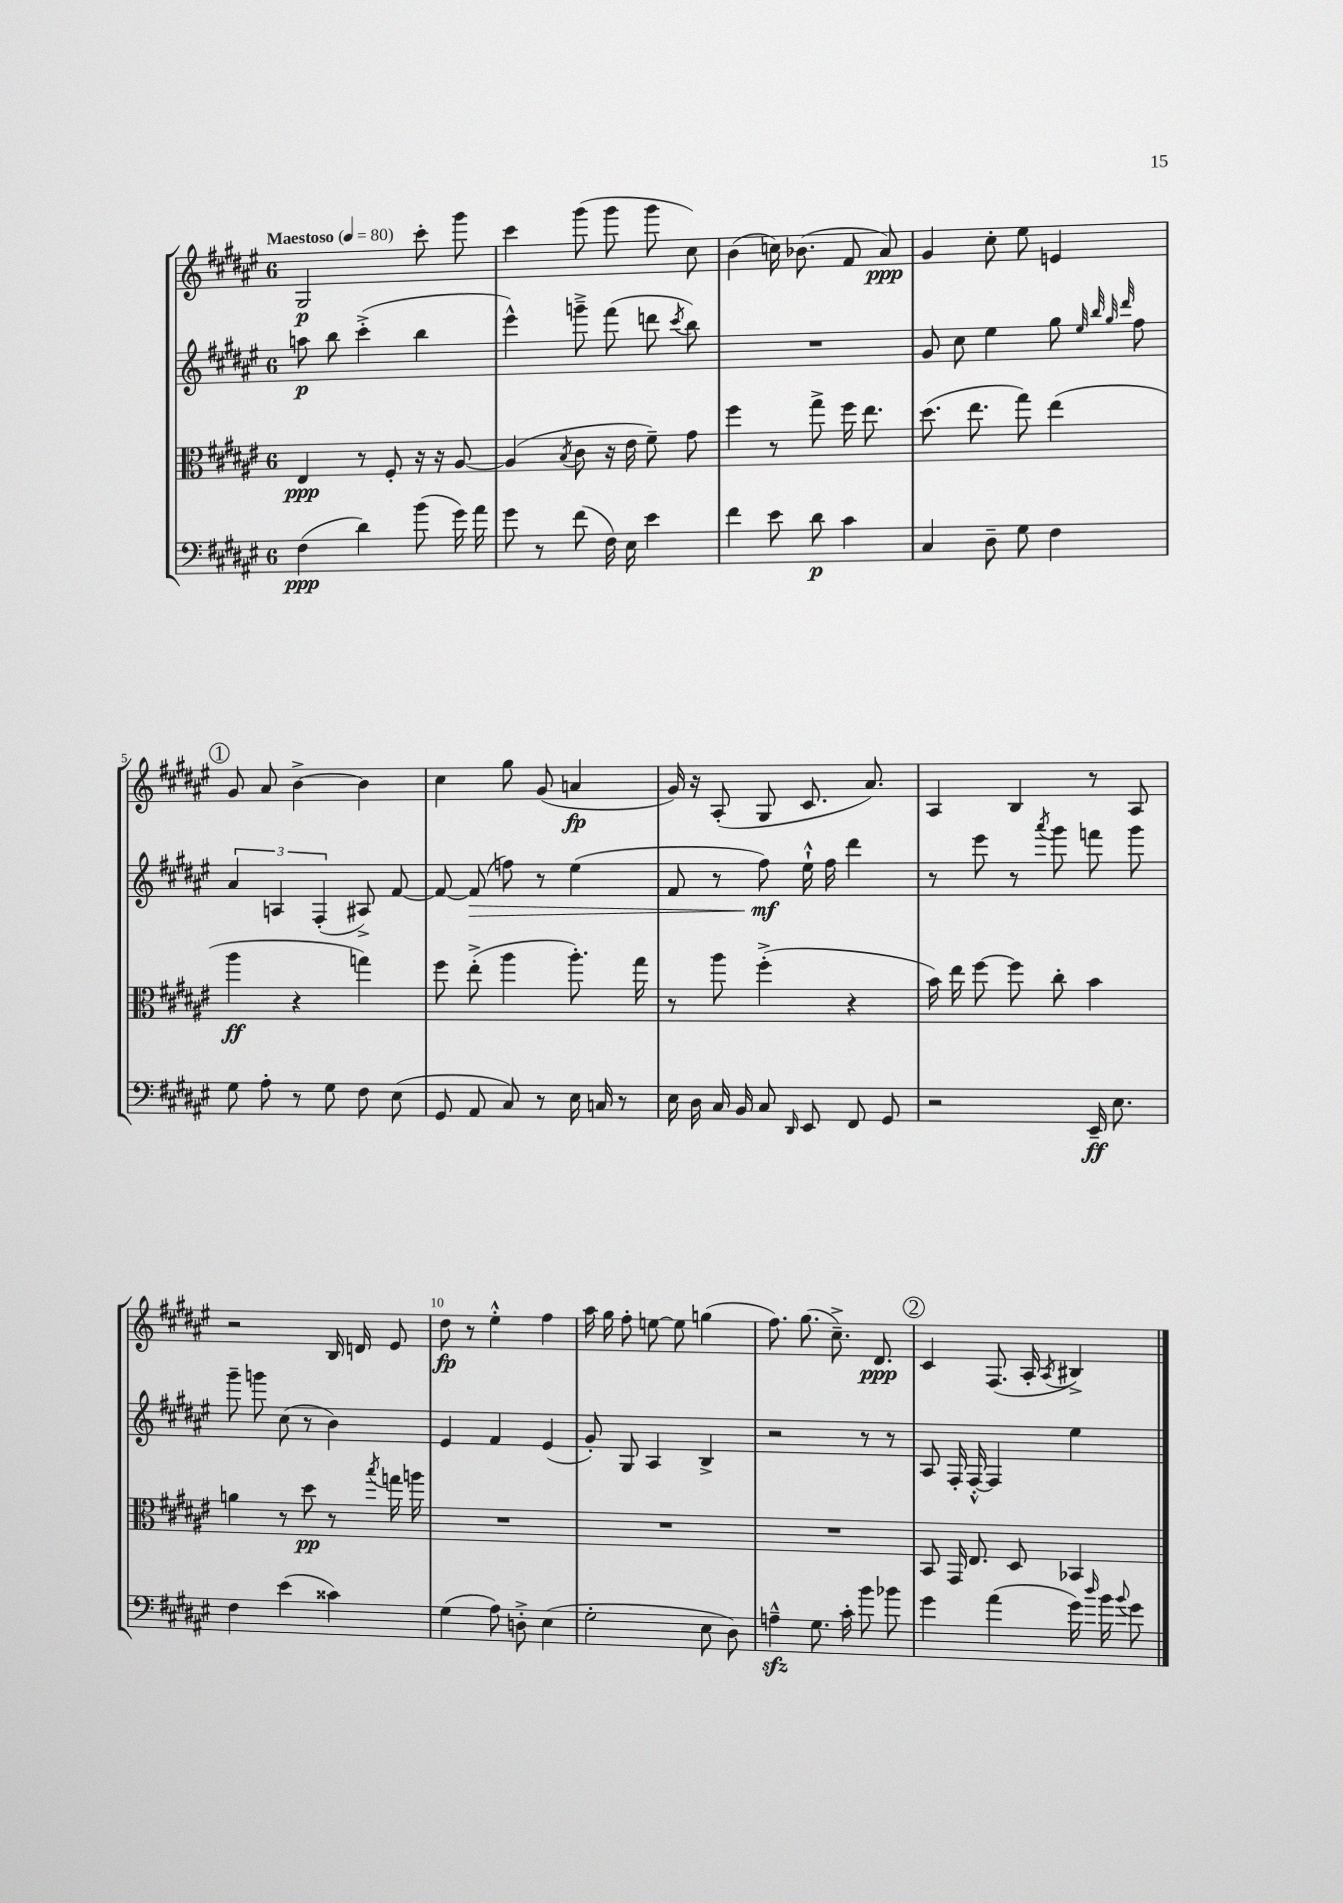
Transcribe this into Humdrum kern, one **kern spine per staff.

**kern	**kern	**kern	**kern
*staff4	*staff3	*staff2	*staff1
*clefF4	*clefC3	*clefG2	*clefG2
*k[f#c#g#d#a#e#]	*k[f#c#g#d#a#e#]	*k[f#c#g#d#a#e#]	*k[f#c#g#d#a#e#]
*M6/8	*M6/8	*M6/8	*M6/8
*MM80	*MM80	*MM80	*MM80
(4F#\	4E#/	8aa\	2G#/
.	.	8bb\	.
4d#\)	8r	(4ccc#'^\	.
.	8F#'/	.	.
(8b\	16r	4bb\	8ccc#'\
.	16r	.	.
16g#\)	[8A#/	.	8ggg#\
16a#\	.	.	.
=	=	=	=
8g#\	(4A#/]	4eee#^^\)	4ccc#\
8r	.	.	.
.	8qB/	.	.
(8f#\	8c#\	8ggg~^\	(8ggg#\
16F#\)	16r	(8fff#\	8ggg#\
16E#\	16e#\	.	.
4e#\	8f#~\)	8ddd\	8ggg#\
.	.	8qccc#/	.
.	8g#\	8bb\)	8cc#\)
=	=	=	=
4f#\	4ff#\	2.r	(4b\
8e#\	8r	.	16cc\)
.	.	.	(8.b-\
8d#\	8gg#^\	.	.
4c#\	16ff#\	.	8f#/
.	8.ee#\	.	.
.	.	.	8a#/)
=	=	=	=
4C#/	(8.dd#\	8g#/	4g#/
.	.	8cc#\	.
.	8.ee#\	.	.
8D#~\	.	4ee#\	8cc#'\
8G#\	8gg#\)	.	8ee#\
4F#\	(4ee#\	8gg#\	4e/
.	.	32qqee#/	.
.	.	32qqbb/	.
.	.	32qqgg#/	.
.	.	32qqddd#/	.
.	.	8ff#\	.
=	=	=	=
8G#\	4aa#\	6a#/	8g#/
8A#'\	.	.	8a#/
.	.	6A/	.
8r	4r	.	[4b^\
.	.	(6F#'/	.
8G#\	.	.	.
8F#\	4gg\)	8A#^/)	4b\]
(8E#\	.	[8f#/	.
=	=	=	=
8GG#/	8ff#\	8f#/_	4cc#\
8AA#/	(8ee#'^\	(8f#/]	.
8C#/)	4aa#\	8ff\)	8gg#\
8r	.	8r	(8g#/
16E#\	8.aa#'\)	(4ee#\	4a/
16C/	.	.	.
8r	.	.	.
.	16gg#\	.	.
=	=	=	=
16E#\	8r	8f#/	16g#/)
16D#\	.	.	16r
16C#/	8aa#\	8r	(8A#'/
16BB/	.	.	.
8C#/	(4ff#'^\	8ff#\)	8G#/
16qqDD#/	.	.	.
8EE#/	.	16ee#`^^\	8.c#/
.	.	16ff#\	.
8FF#/	4r	4ddd#\	.
.	.	.	8.a#/)
8GG#/	.	.	.
=	=	=	=
2r	16b\)	8r	4A#/
.	16ee#\	.	.
.	[8ff#\	8eee#\	.
.	8ff#\]	8r	4B/
.	.	8qaaa#/	.
.	8cc#'\	8ggg#\	.
16EE#~/	4b\	8fff\	8r
8.E#\	.	.	.
.	.	8ggg#\	8A#/
=	=	=	=
4F#\	4a\	8ggg#~\	2r
.	.	8ggg\	.
(4e#\	8r	(8cc#\	.
.	8dd#\	8r	.
4c##\)	8r	4b\)	16B/
.	.	.	16d/
.	8qbb/	.	.
.	16gg\	.	8e#/
.	16aa\	.	.
=	=	=	=
(4G#\	2.r	4e#/	8dd#\
.	.	.	8r
8A#\)	.	4f#/	4ee#'^^\
8D'^\	.	.	.
(4E#\	.	(4e#/	4ff#\
=	=	=	=
2G#'\	2.r	8g#'/)	16aa#\
.	.	.	16gg#\
.	.	8G#/	8ff#'\
.	.	4A#/	[8ee\
.	.	.	8ee\]
8E#\	.	4B^/	(4gg\
8D#\)	.	.	.
=	=	=	=
4A~^^\	2.r	2r	8.ff#\)
.	.	.	(8.gg#\
8.G#\	.	.	.
.	.	.	8.cc#~^\)
16c#'\	.	.	.
8b\	.	8r	.
.	.	.	8.d#/
8b-\	.	8r	.
=	=	=	=
4g#\	8BB/	8A#/	4c#/
.	16GG#/	16F#'/	.
.	8.E#/	[16F#'^^/	.
(4a#\	.	4F#/]	(8.F#/
.	8D#/	.	.
.	.	.	16A#'/
.	.	.	8qA#/
16g#\)	4BB-/	4ee#\	4B#^/)
16qqdd#/	.	.	.
16b\	.	.	.
8qqb/	.	.	.
8g#\	.	.	.
==	==	==	==
*-	*-	*-	*-
